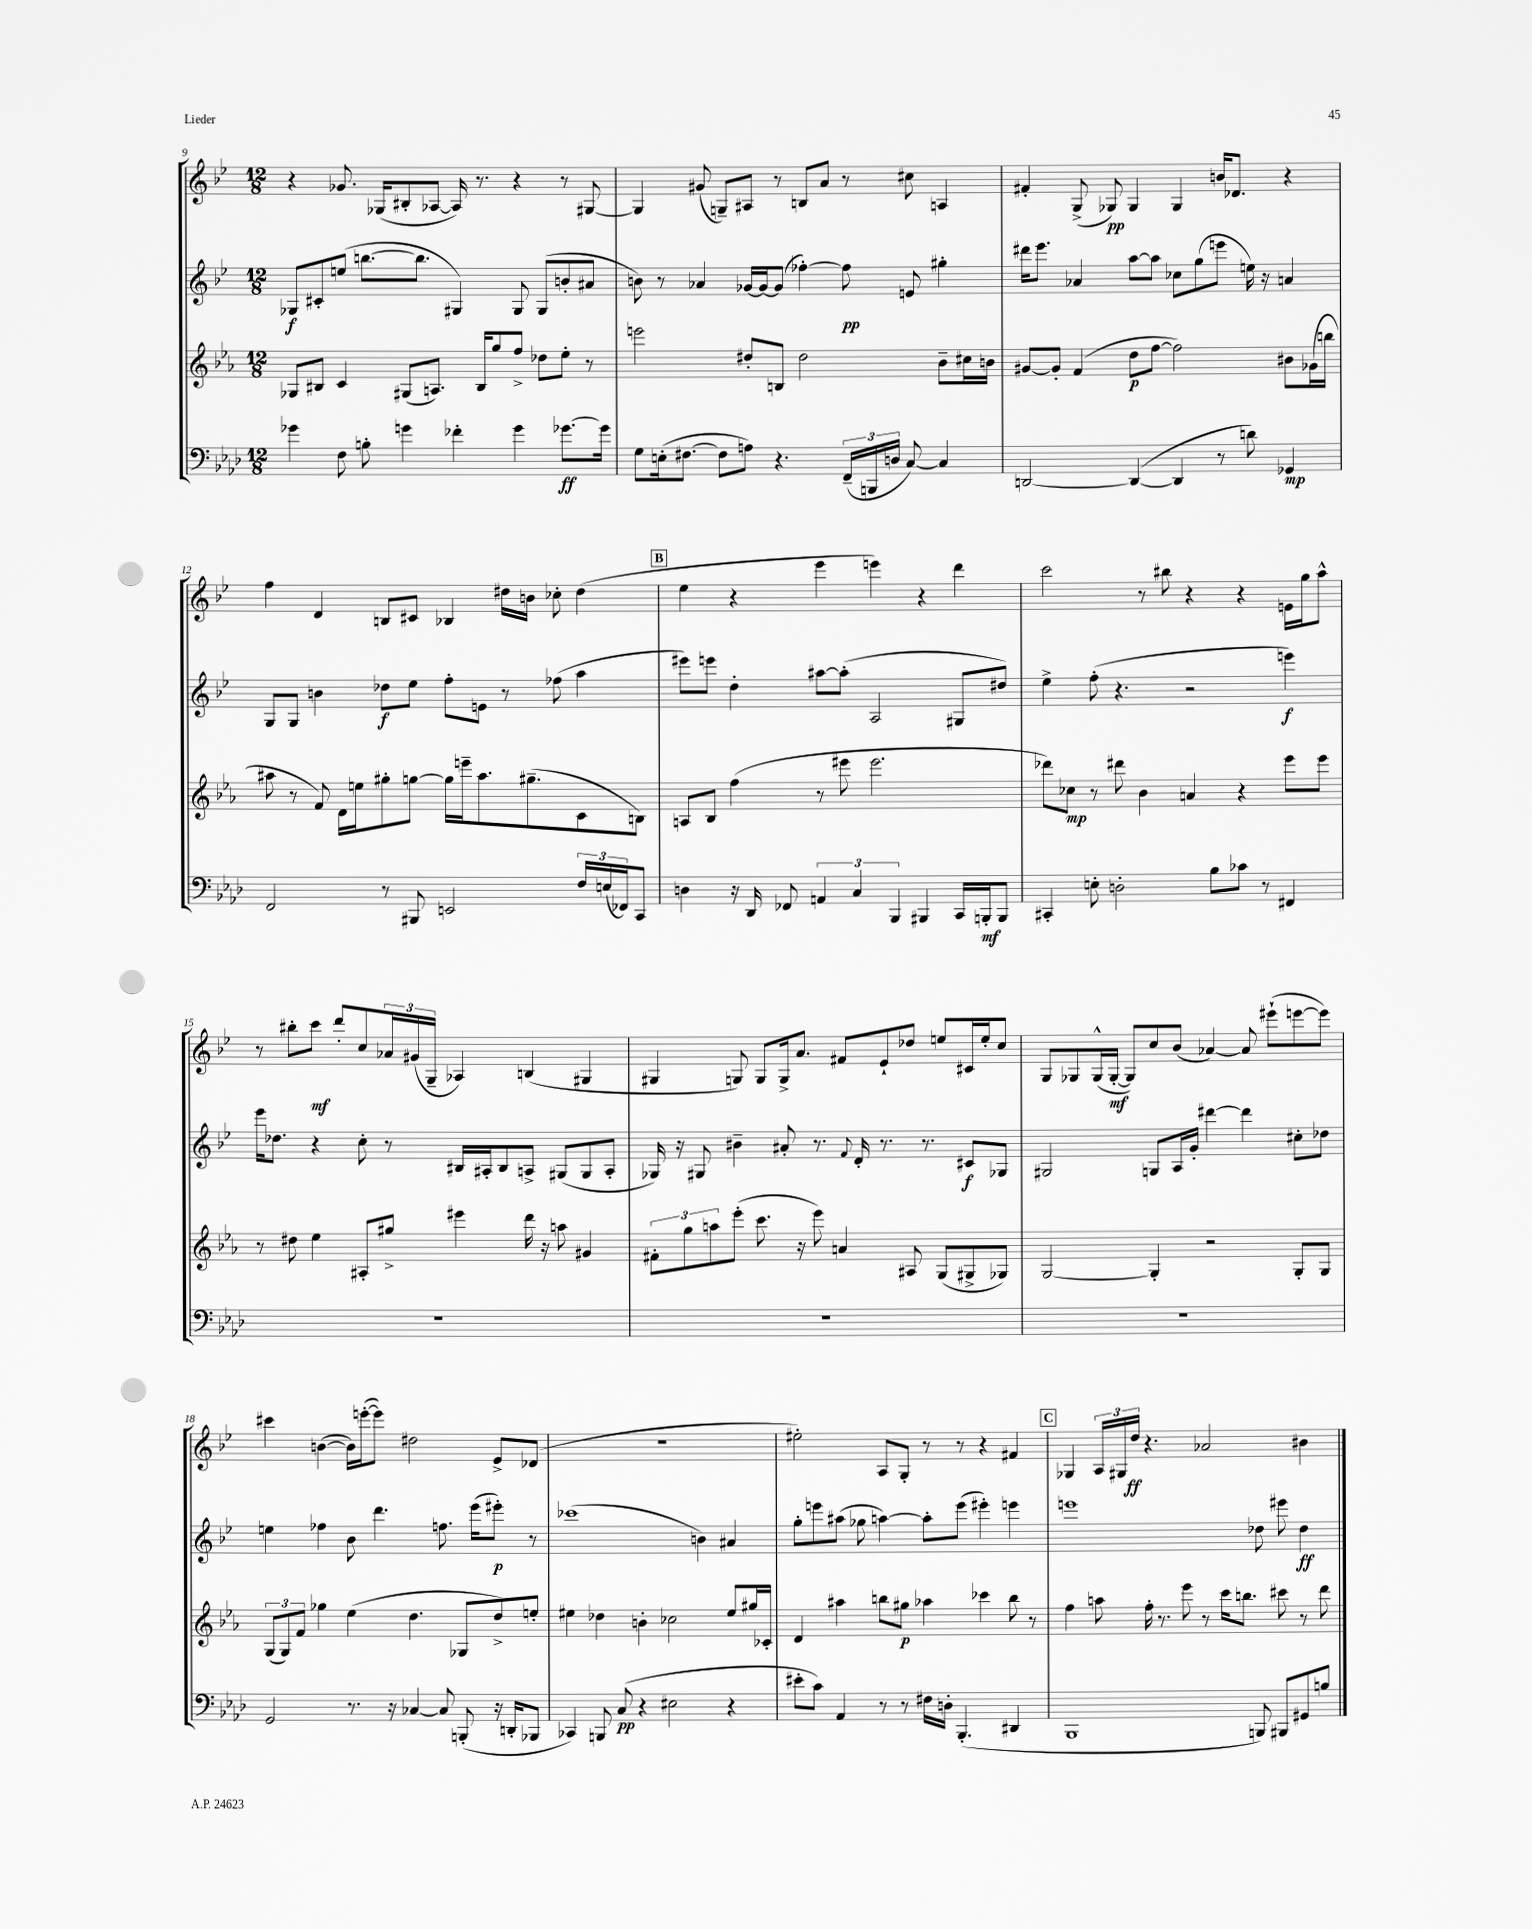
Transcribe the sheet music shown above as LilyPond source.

<<
\new StaffGroup <<
\new Staff = "s0" {
    \clef treble \key bes \major \numericTimeSignature \time 12/8
    r4 ges'8. ges16( bis8-. aes8~ aes16) r8. r4 r8 gis8~ |
    gis4 gis'8( g8--) ais8 r8 b8 a'8 r8 cis''8 a4 |
    fis'4-. g8->( ges8\pp) ges4 ges4 b'16 des'8. r4 |
    f''4 d'4 b8 cis'8 bes4 dis''16 b'16 ces''8-. dis''4( |
    \mark \markup { \box "B" } ees''4 r4 ees'''4 e'''4) r4 d'''4 |
    c'''2 r8 bis''8 r4 r4 e'16 g''16 a''8-^ |
    r8 bis''8-. c'''8\mf d'''8-. c''8 \tuplet 3/2 { aes'16 gis'16( g16-- } aes4) b4( gis4 |
    gis4 g8) g8 g16-> a'8. fis'8 ees'8-! des''8 e''8 cis'16 e''16-. c''8 |
    g8 ges8 ges16-^( ges16~-.\mf ges8) c''8 bes'8( aes'4~) aes'8 eis'''8-!( e'''8~ e'''8) |
    cis'''4 b'4~( b'16) e'''16~-.( e'''8) dis''2 ees'8-> des'8( |
    R1. |
    eis''2-.) a8 g8-. r8 r8 r4 fis'4 |
    \mark \markup { \box "C" } ges4 \tuplet 3/2 { a16 gis16 d''16\ff } r4. aes'2 bis'4 \bar "|." |
}
\new Staff = "s1" {
    \clef treble \key bes \major \numericTimeSignature \time 12/8
    ges8\f cis'8-. e''8( b''8.~ b''8. gis4) gis8 gis8( b'8-. ais'8 |
    b'8) r8 aes'4 ges'16~ ges'16~ ges'8( fes''4~-.) fes''8\pp e'8 gis''4-. |
    dis'''16 ees'''8. aes'4 a''8~ a''8 ces''8 g''8( e'''8 e''16) r16 a'4 |
    g8 g8 b'4 des''8\f ees''8 f''8-. e'8 r8 fes''8( a''4 |
    \mark \markup { \box "B" } eis'''8) e'''8 d''4-. ais''8~ ais''8-.( a2 gis8 dis''8) |
    ees''4-> f''8-.( r4. r2 e'''4\f) |
    ees'''16 des''8. r4 c''8-. r8 bis16 ais16-. bis8 a8-> gis8( gis8 a8-. |
    ges16) r16 gis8 bis'4-- ais'8-. r8. \appoggiatura { f'8 } d'16-. r8. r8. cis'8\f ges8 |
    gis2 g8 a16 g'16-. dis'''4~ dis'''4 cis''8-. des''8 |
    e''4 fes''4 bes'8 d'''4. f''8. ees'''16( eis'''8-.\p) r8 |
    ces'''1( b'4) ais'4 |
    g''8-. e'''8 ais''8( ges''8 a''4~) a''8-. e'''8( eis'''4-.) e'''4 |
    \mark \markup { \box "C" } e'''1 des''8 eis'''8 des''4\ff \bar "|." |
}
\new Staff = "s2" {
    \clef treble \key ees \major \numericTimeSignature \time 12/8
    ges8 bis8 c'4 gis8( a8.) bis16 g''8 f''8-> des''8 ees''8-. r8 |
    e'''2 dis''8-. b8 dis''2 bes'8-- cis''16 b'16 |
    gis'8~ gis'8-. f'4( d''8\p f''8~ f''2) bis'8 ges'16( b''16 |
    ais''8 r8 f'8) d'16 e''16 gis''8-. g''8~ g''16 e'''16-- ais''8. gis''8.--( c'8 b8) |
    \mark \markup { \box "B" } a8 bes8 f''4( r8 eis'''8 eis'''2. |
    des'''8) ces''8\mp r8 dis'''8 bes'4 a'4 r4 ees'''8 ees'''8 |
    r8 dis''8 ees''4 ais8-. gis''8-> eis'''4 d'''16 r16 a''8 gis'4 |
    \tuplet 3/2 { fis'8-. g''8 a''8 } ees'''8-.( c'''8. r16 ees'''8) a'4 ais8 g8( gis8-> ges8) |
    g2~ g4-. r2 g8-. g8 |
    \tuplet 3/2 { g8( g8) f'8 } ges''4 ees''4( d''4. ges8 d''8->) e''8-. |
    eis''4 des''4 b'4-. ces''2 eis''8 gis''16 ces'16-. |
    d'4 ais''4 b''8 gis''8\p aes''4 ces'''4 b''8 r8 |
    \mark \markup { \box "C" } f''4 a''8 f''16-. r8. ees'''8 r8 c'''16 b''8. cis'''8 r8 d'''8 \bar "|." |
}
\new Staff = "s3" {
    \clef bass \key aes \major \numericTimeSignature \time 12/8
    ges'4 f8 b8-. g'4 fes'4-. g'4 ges'8.~\ff ges'16 |
    g8 e16-.( fis8.~ fis8 a8) r4. \tuplet 3/2 { f,16--( b,,16 d16 } c8~) c4 |
    d,2~ d,4~( d,4 r8 d'8) ges,4\mp |
    f,2 r8 bis,,8 e,2 \tuplet 3/2 { f16 e16( fes,16) } c,8 |
    \mark \markup { \box "B" } d4 r16 des,16 fes,8 \tuplet 3/2 { a,4 c4 bes,,4 } bis,,4 c,16 b,,16-.\mf b,,8 |
    cis,4-. e8-. d2-. bes8 ces'8 r8 fis,4 |
    R1. |
    R1. |
    R1. |
    g,2 r8. r16 ces4~ ces8 b,,8-.( r16 d,16-. bes,,8 |
    ces,4) b,,8 c8\pp( r4 eis2 r4 |
    eis'8-. c'8) aes,4 r8 r8 fis16 d16-. bes,,4.-.( dis,4 |
    \mark \markup { \box "C" } bes,,1 b,,8) bis,,8 gis,8 b8 \bar "|." |
}
>>
>>
\layout { \context { \Score currentBarNumber = #9 } }
